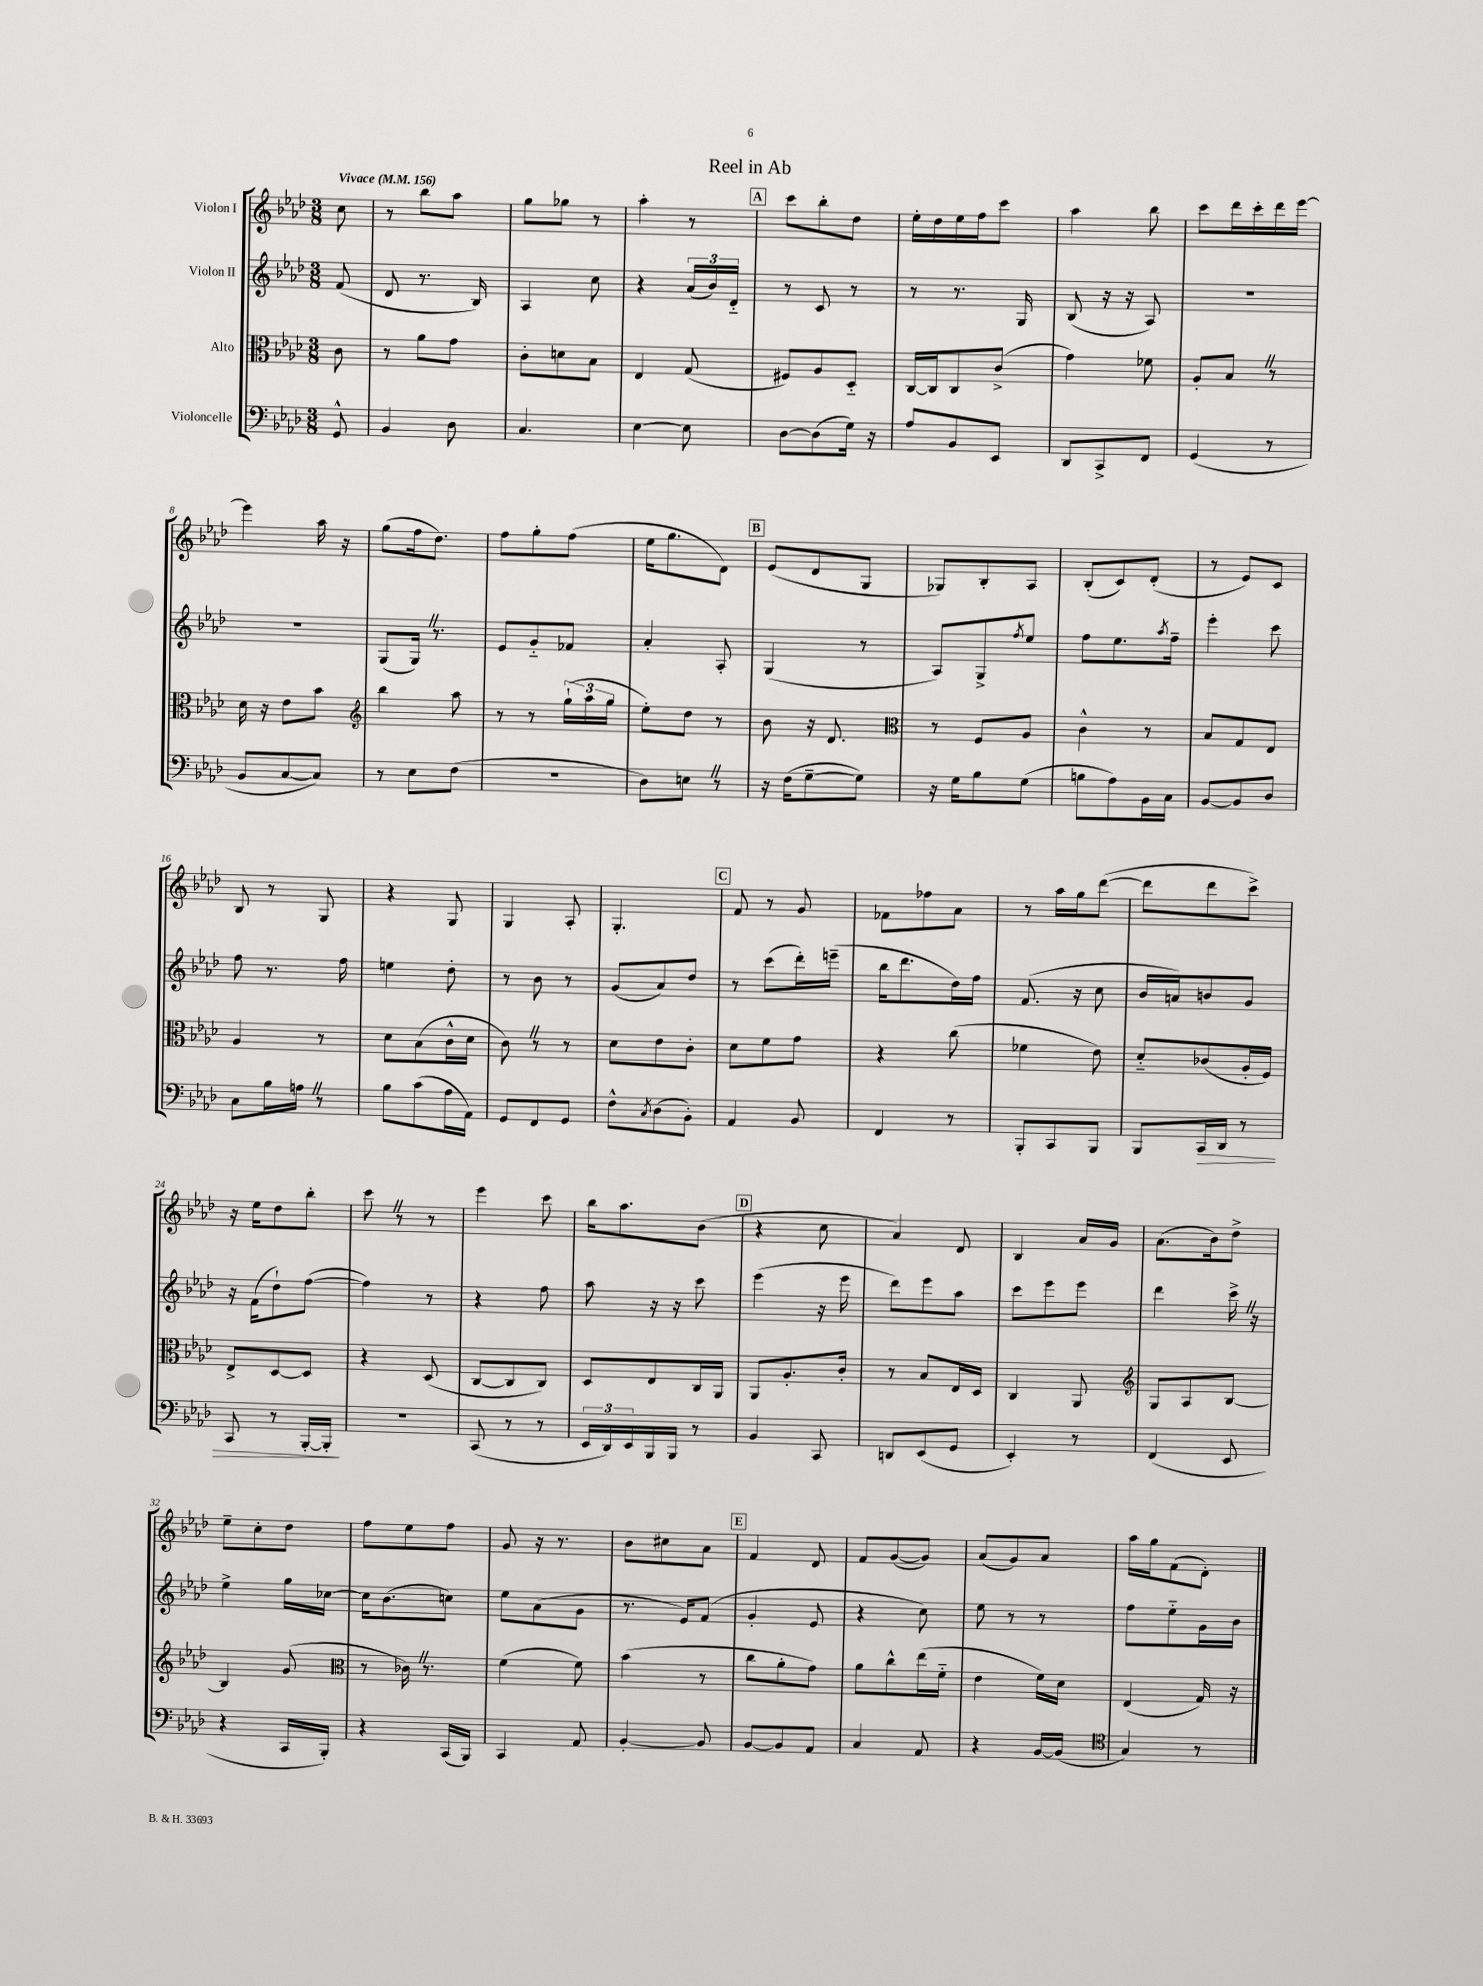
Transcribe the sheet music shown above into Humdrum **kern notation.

**kern	**kern	**kern	**kern
*staff4	*staff3	*staff2	*staff1
*clefF4	*clefC3	*clefG2	*clefG2
*k[b-e-a-d-]	*k[b-e-a-d-]	*k[b-e-a-d-]	*k[b-e-a-d-]
*M3/8	*M3/8	*M3/8	*M3/8
*MM156	*MM156	*MM156	*MM156
8GG^^	8c	(8f	8cc
=	=	=	=
4BB-	8r	8d-	8r
.	8a-	8.r	8bb-
8D-	8g	.	8aa-
.	.	16B-)	.
=	=	=	=
4.C	8c'	4A-	8gg
.	8d	.	8gg-
.	8B-	8cc	8r
=	=	=	=
[4E-	4E-	4r	4aa-'
8E-]	(8G	(24a-	8r
.	.	24b-)	.
.	.	24d-'~	.
=	=	=	=
[8D-	8F#)	8r	8ccc
(8D-]	8A-	8c	8bb-'
16G)	8D-'~	8r	8dd-
16r	.	.	.
=	=	=	=
8A-	[16C	8r	16ee-'
.	16C]	.	16dd-
8BB-	8C	8.r	16ee-
.	.	.	16ff
8EE-	(8c^	.	8ccc
.	.	16G	.
=	=	=	=
8DD-	4g)	(8B-	4aa-
8CC^	.	16r	.
.	.	16r	.
8FF	8f-	8A-)	8bb-
=	=	=	=
(4GG	8A-'	4.r	8ccc
.	8B-	.	16ddd-
.	.	.	16ccc'
8r	8r	.	16ddd-
.	.	.	[16eee-
=	=	=	=
8BB-	16d-	4.r	4eee-]
.	16r	.	.
[8C	8e-	.	.
8C])	8b-	.	16aa-
.	.	.	16r
=	=	=	=
*	*clefG2	*	*
8r	4bb-	(8G	(8gg
8E-	.	16G)	16ff
.	.	8.r	8.dd-)
(8F	8aa-	.	.
=	=	=	=
4.r	8r	8e-	8ff
.	8r	8g'~	8gg'
.	(24gg`	8f-	(8ff
.	24aa-	.	.
.	24gg	.	.
=	=	=	=
8D-)	8ee-')	4a-'	16ee-
.	.	.	8.gg
8E	8dd-	.	.
8r	8r	8A-'	8d-)
=	=	=	=
16r	8b-	(4G	(8e-
(16F	.	.	.
[8G~	16r	.	8d-
.	8.d-	.	.
8G])	.	8r	8G
=	=	=	=
*	*clefC3	*	*
16r	8r	8A-)	8G-)
16G	.	.	.
8B-	8F	8G^	8B-'
.	.	8qff	.
(8G	8A-	8ee-	8A-
=	=	=	=
8B	4c^^	8ff	(8B-'
8A-)	.	8.ee-	8c)
16BB-	8r	.	(8d-'
.	.	8qaa-	.
16C	.	16ff~	.
=	=	=	=
[8BB-	8B-	4eee-'	8r
8BB-]	8G	.	8e-)
8D-	8E-	8ccc	8c
=	=	=	=
8C	4A-	8ff	8B-
16B-	.	8.r	8r
16A	.	.	.
8r	8r	.	8G
.	.	16ff	.
=	=	=	=
8B-	8d-	4ee	4r
(8c	(8B-	.	.
16A-	16c^^	8dd-'	8G
16AA-)	16d-	.	.
=	=	=	=
8GG	8c)	8r	4G
8FF	8r	8b-	.
8GG	8r	8r	8A-'
=	=	=	=
8F^^	8d-	(8g	4.G'
8qC	.	.	.
(8D-	8e-	8a-)	.
8BB-')	8c'	8dd-	.
=	=	=	=
4AA-	8d-	8r	8f
.	8f	(8ccc	8r
8BB-	8g	16ddd-')	8g
.	.	(16eee~	.
=	=	=	=
4FF	4r	16bb-	8f-
.	.	8.ddd-	.
.	.	.	8ff-
8r	(8cc	16dd-)	8a-
.	.	16ff	.
=	=	=	=
8BBB-'	4f-	(8.f	8r
8CC	.	.	16aa-
.	.	16r	16gg
8BBB-	8e-)	8cc	([8ddd-
=	=	=	=
8BBB-	8d-'~	16b-	8ddd-]
.	.	16a)	.
16CC	(8c-	8b	8ddd-
16DD-	.	.	.
8r	16A-'	8g	8ccc^)
.	16F)	.	.
=	=	=	=
8CC	8E-^	16r	16r
.	.	(16f	16ee-
8r	[8D-	8dd-`)	8dd-
[16BBB-'	8D-]	([8ff	8bb-'
16BBB-']	.	.	.
=	=	=	=
4.r	4r	4ff])	8ccc
.	.	.	8r
.	(8D-	8r	8r
=	=	=	=
(8CC	[8C	4r	4eee-
8r	8C]	.	.
8r	8C)	8ff	8ccc
=	=	=	=
24EE-	8D-	8aa-	16bb-
24DD-)	.	.	.
.	.	.	8.aa-
24EE-	.	.	.
16BBB-	8E-	16r	.
16BBB-	.	16r	.
8r	16C	8ccc	(8b-
.	16AA-	.	.
=	=	=	=
4BB-	8AA-	(4eee-	4r
.	8.A-'	.	.
8CC	.	16r	8cc
.	16c'	16eee-	.
=	=	=	=
8DD	8r	8ddd-)	4a-)
(8EE-	8B-	8eee-	.
8GG	16E-	8aa-	8d-
.	16D-	.	.
=	=	=	=
4EE-')	4C	8ccc	4B-
.	.	8eee-	.
8r	8AA-	8eee-	16a-
.	.	.	16g
=	=	=	=
*	*clefG2	*	*
(4FF	8G	4ddd-	(8.a-
.	8A-	.	.
.	.	.	16b-)
8EE-	[8B-	16ccc^	8dd-^
.	.	16r	.
=	=	=	=
4r	4B-]	4ee-^	8ee-~
.	.	.	8cc'
16CC	(8g	16gg	8dd-
16BBB-')	.	[16cc-	.
=	=	=	=
*	*clefC3	*	*
4r	8r	16cc-]	8ff
.	.	(8.b-	.
.	16c-)	.	8ee-
.	8.r	.	.
(16CC	.	8cc)	8ff
16BBB-)	.	.	.
=	=	=	=
4CC	(4f	8ee-	8g
.	.	(8a-	16r
.	.	.	8.r
8AA-	8f)	8g	.
=	=	=	=
[4BB-'	(4b-	8.r	8b-
.	.	.	8cc#
.	.	16e-)	.
8BB-]	8r	(8f	8a-
=	=	=	=
[8BB-	8cc	4g'	4f
8BB-]	8a-'	.	.
8AA-	8g)	8e-	8d-
=	=	=	=
4C	8a-	4r	8f
.	8cc^^	.	([8g
8AA-	(16ee-	8cc)	8g])
.	16f'~	.	.
=	=	=	=
4r	4e-	8ee-	(8a-
.	.	8r	8g)
[16BB-	16f)	8r	8a-
(16BB-]	16d-	.	.
=	=	=	=
*clefC4	*	*	*
4G)	(4E-	8ff	16aa-
.	.	.	16gg
.	.	8ee-'~	(8f
8r	16G)	16g	8d-')
.	16r	16b-	.
==	==	==	==
*-	*-	*-	*-
